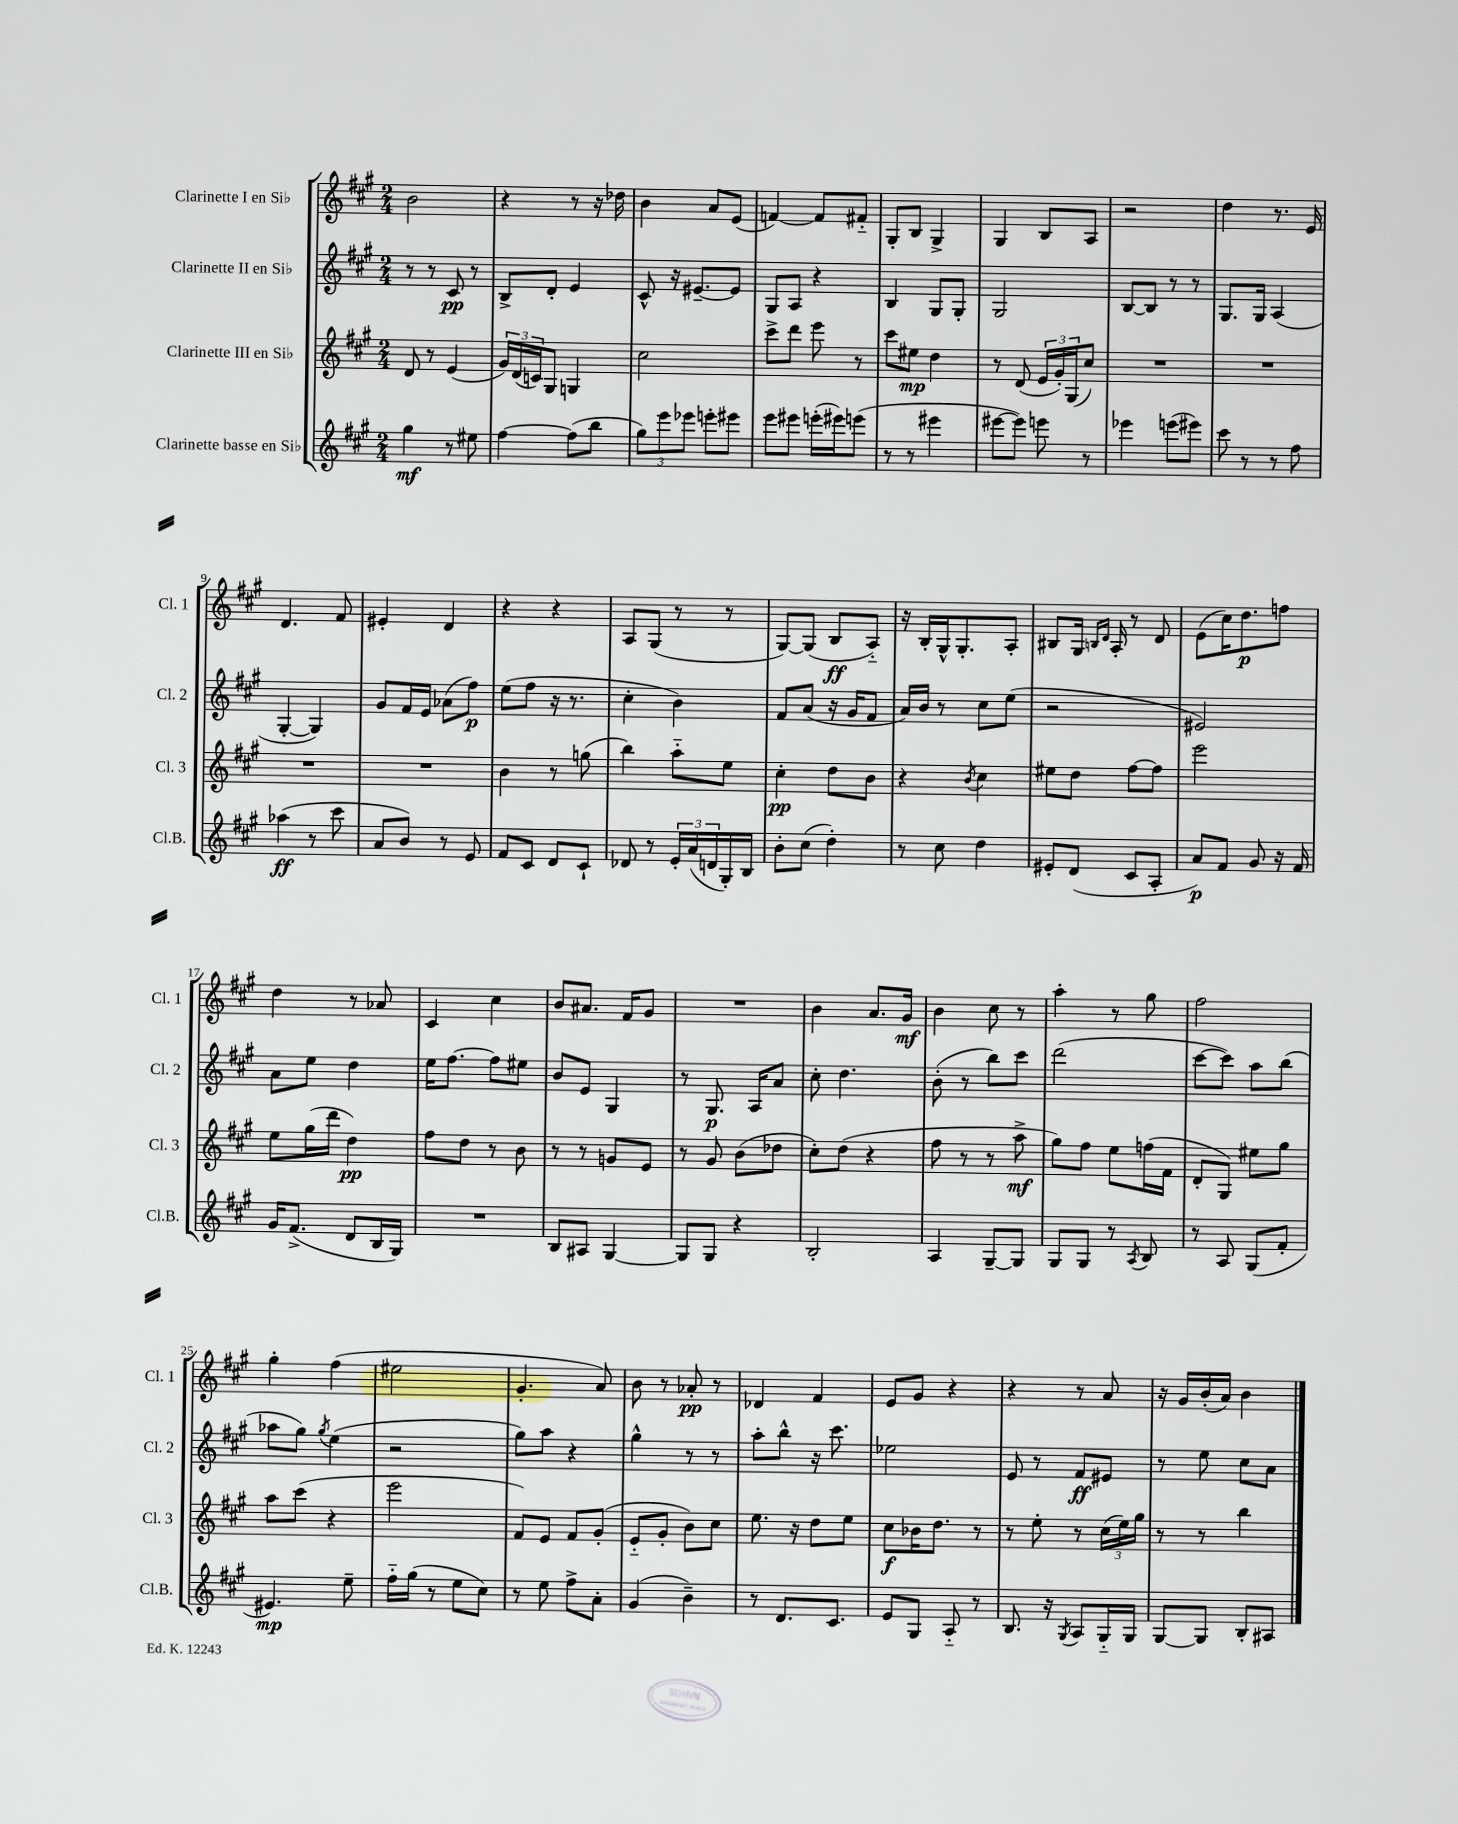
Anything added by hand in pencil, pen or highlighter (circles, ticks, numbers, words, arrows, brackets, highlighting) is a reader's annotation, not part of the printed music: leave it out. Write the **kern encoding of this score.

**kern	**kern	**kern	**kern
*staff4	*staff3	*staff2	*staff1
*clefG2	*clefG2	*clefG2	*clefG2
*k[f#c#g#]	*k[f#c#g#]	*k[f#c#g#]	*k[f#c#g#]
*M2/4	*M2/4	*M2/4	*M2/4
4gg#	8d	8r	2b
.	8r	8r	.
8r	(4e	8c#	.
8ee#	.	8r	.
=	=	=	=
[4ff#	24g#)	8B^	4r
.	(24d	.	.
.	24c)	.	.
.	8G#	8d'	.
(8ff#]	4G	4e	8r
8bb	.	.	16r
.	.	.	16dd-
=	=	=	=
12gg#)	2cc#	8c#^^	4b
12eee	.	.	.
.	.	16r	.
12eee-	.	.	.
.	.	[8.e#~	.
8eee'	.	.	8a
8eee#	.	8e#]	(8e
=	=	=	=
8eee	8ccc#^	8G#	[4f)
8eee#	8ddd	8A	.
(16eee'	8eee	4r	8f]
16eee#)	.	.	.
(8eee	8r	.	8f#'~
=	=	=	=
8r	8ccc#	4B	8G#'
8r	8ee#	.	8B
4eee#	4dd	8G#	4G#^
.	.	8G#'	.
=	=	=	=
[8eee#	8r	2G#	4G#
8eee#])	(8d	.	.
8eee	24e	.	8B
.	24g#')	.	.
.	(24G#	.	.
8r	8cc#)	.	8A
=	=	=	=
4eee-	2r	[8B	2r
.	.	8B]	.
(8eee	.	8r	.
8eee#)	.	8r	.
=	=	=	=
8ccc#	2r	8.G#	4dd
8r	.	.	.
.	.	16G#	.
8r	.	(4A	8.r
8ff#	.	.	.
.	.	.	16e
=	=	=	=
(4aa-	2r	[4G#'	4.d
8r	.	4G#])	.
8ccc#	.	.	8f#
=	=	=	=
8a	2r	8g#	4e#'
8b)	.	16f#	.
.	.	16e	.
8r	.	(8a-	4d
8e	.	8ff#)	.
=	=	=	=
8f#	4b	(8ee	4r
8c#	.	8ff#	.
8d	8r	16r	4r
.	.	8.r	.
8c#`	(8gg	.	.
=	=	=	=
8d-	4bb)	4cc#'	8A
8r	.	.	(8G#
24e'	8aa'~	4b)	8r
(24a	.	.	.
24d	.	.	.
16G#')	8ee	.	8r
16B	.	.	.
=	=	=	=
8b'	4cc#'	8f#	[8G#)
(8cc#	.	(8a	(8G#]
4dd')	8dd	16r	8B
.	.	16g#	.
.	8b	8f#	8A'~)
=	=	=	=
8r	4r	16a)	16r
.	.	16b	16B'
8cc#	.	8r	16G#^^
.	.	.	8.G#'
.	8qb	.	.
4dd	4cc#	8cc#	.
.	.	(8ee	8A'
=	=	=	=
8e#'	8ee#	2r	8B#
(8d	8dd	.	16G#
.	.	.	16qqB
.	.	.	16qqd
.	.	.	16A'
8c#	[8ff#	.	8r
8A'	8ff#]	.	8d
=	=	=	=
8a)	2eee	2e#)	(8e
8f#	.	.	16cc#)
.	.	.	8.dd
8g#	.	.	.
16r	.	.	8ff
16f#	.	.	.
=	=	=	=
16g#	8ee	8a	4dd
(8.f#^	.	.	.
.	(16gg#	8ee	.
.	16ddd	.	.
8d	4dd)	4dd	8r
16B	.	.	8a-
16G#)	.	.	.
=	=	=	=
2r	8ff#	16ee	4c#
.	.	[8.ff#	.
.	8dd	.	.
.	8r	8ff#]	4cc#
.	8b	8ee#	.
=	=	=	=
8B	8r	8b	8b
8A#	8r	8e	8.a#
[4G#	8g	4G#	.
.	.	.	16f#
.	8e	.	8g#
=	=	=	=
8G#]	8r	8r	2r
8G#	8g#	8.G#	.
4r	(8b	.	.
.	.	16A	.
.	8dd-	8a	.
=	=	=	=
2B'	8cc#')	8cc#'	4b
.	(8dd	4.dd	.
.	4r	.	8.a
.	.	.	16g#
=	=	=	=
4A	8ff#	(8b'	4b
.	8r	8r	.
[8G#~	8r	8bb)	8cc#
8G#]	8aa^	8ccc#	8r
=	=	=	=
8G#	8gg#)	(2ddd	4aa'
8G#	8ff#	.	.
8r	8ee	.	8r
8qA	.	.	.
8B	(16ff	.	8gg#
.	16f#	.	.
=	=	=	=
8r	8d'	[8ccc#	2ff#
8A	8G#)	8ccc#])	.
(8G#	8ee#	8aa	.
8f#'	8gg#	(8bb	.
=	=	=	=
4.e#)	8aa	8aa-	4gg#'
.	(8ccc#	8gg#)	.
.	.	8qgg#	.
.	4r	(4ee	(4ff#
8ee~	.	.	.
=	=	=	=
16ff#'~	2eee	2r	2ee#
(16gg#	.	.	.
8r	.	.	.
8ee	.	.	.
8cc#)	.	.	.
=	=	=	=
8r	8f#)	8gg#)	4.g#'
8ee	8e	8aa	.
8ff#^	8f#	4r	.
8a'	(8g#'	.	8a)
=	=	=	=
(4g#	8e'~	4gg#^^	8b
.	8g#'	.	8r
4b~)	8b)	8r	8a-'
.	8cc#	8r	8r
=	=	=	=
8r	8.ee	8aa'	4d-
8.d	.	8bb^^	.
.	16r	.	.
.	8dd	16r	4f#
8.c#	.	8.ccc#	.
.	8ee	.	.
=	=	=	=
8e	8cc#	2ee-	8e
8G#	16b-	.	8g#
.	8.dd	.	.
8A'~	.	.	4r
8r	8r	.	.
=	=	=	=
8.B	8r	8e	4r
.	8ee'	8r	.
16r	.	.	.
8qG#	.	.	.
8A	8r	8f#	8r
16G#'~	(24cc#	8e#	8a
.	24ee)	.	.
16G#	.	.	.
.	24gg#	.	.
=	=	=	=
[8G#	8r	8r	16r
.	.	.	16g#
8G#]	8r	8ee	(16b'
.	.	.	16a)
8B'	4bb	8cc#	4b
8A#	.	8a	.
==	==	==	==
*-	*-	*-	*-
